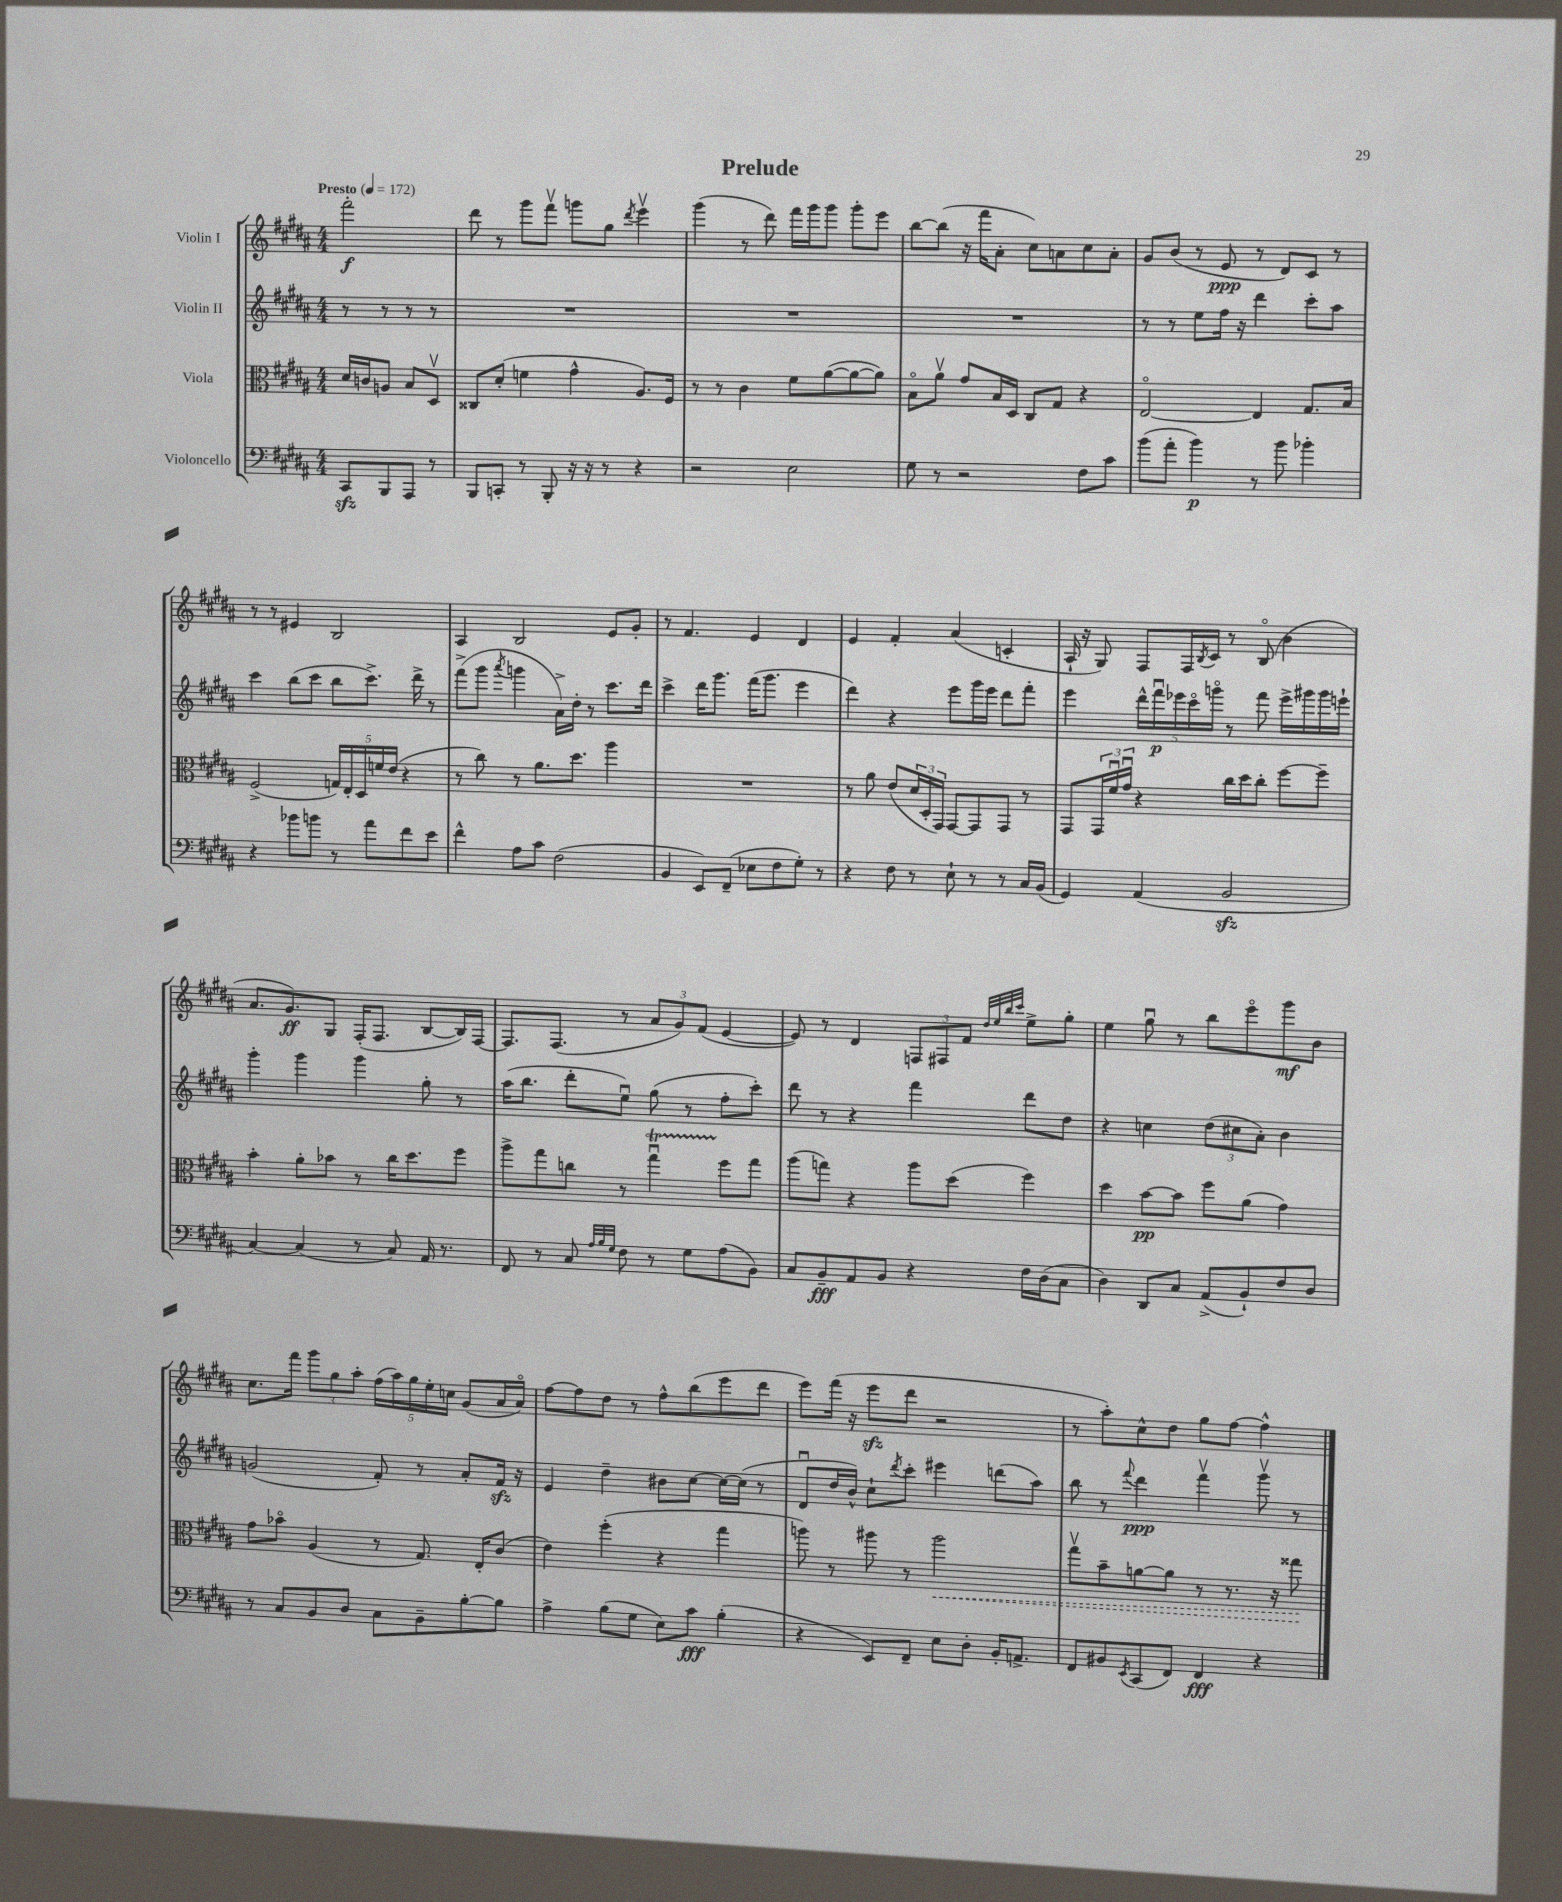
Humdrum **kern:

**kern	**kern	**kern	**kern
*staff4	*staff3	*staff2	*staff1
*clefF4	*clefC3	*clefG2	*clefG2
*k[f#c#g#d#a#]	*k[f#c#g#d#a#]	*k[f#c#g#d#a#]	*k[f#c#g#d#a#]
*M4/4	*M4/4	*M4/4	*M4/4
*MM172	*MM172	*MM172	*MM172
8CC#	16d#	8r	2fff#'
.	16c	.	.
8BBB	8A	8r	.
8AAA#	8B	8r	.
8r	8D#v	8r	.
=	=	=	=
8BBB	8C##	1r	8ddd#
8CC'	(8d#'	.	8r
8r	4f	.	8ggg#
8BBB'	.	.	8fff#v
16r	4g#^^	.	8ggg
16r	.	.	.
8r	.	.	8gg#
.	.	.	8qddd#
4r	8.A#)	.	4eeev
.	16F#	.	.
=	=	=	=
2r	8r	1r	(4ggg#
.	8r	.	.
.	4c#	.	8r
.	.	.	8ddd#)
2E	8f#	.	16fff#
.	.	.	16ggg#
.	([8a#	.	8ggg#
.	8a#_	.	8ggg#'
.	8a#])	.	8eee
=	=	=	=
8G#	8Bo	1r	[8bb
8r	8a#v	.	(8bb]
2r	8g#	.	16r
.	.	.	16fff#
.	16B	.	8a#'
.	16D#	.	.
.	8C#	.	8cc#)
.	8G#	.	8a
8F#	4r	.	8cc#
8c#	.	.	8a'
=	=	=	=
(8b	[2Eo	8r	8g#
8a#'	.	8r	(8b
4b)	.	8ee	8r
.	.	16ff#	8e
.	.	16r	.
8r	4E]	4ddd#	8r
8b	.	.	8d#)
4b-'	8.G#	8ccc#'	8c#
.	.	8aa#	8r
.	16B	.	.
=	=	=	=
4r	(2F#^	4ccc#	8r
.	.	.	8r
8b-	.	(8bb	4e#
8b	.	8ccc#	.
8r	20G)	8bb	2B
.	20E'	.	.
.	20D#	.	.
8a#	.	8.ccc#^)	.
.	20f	.	.
.	(20e	.	.
8f#	4r	.	.
.	.	16ddd#^	.
8e	.	8r	.
=	=	=	=
4f#^^	8r	(8fff#^	4A#
.	8cc#)	8ggg#	.
.	.	8qaaa#	.
8A#	8r	4ggg	2B
8c#	8.a#	.	.
(2F#	.	16a#^)	.
.	8.dd#	16dd#'	.
.	.	8r	.
.	4aa#	8.ccc#	8e
.	.	.	8g#'
.	.	16ddd#	.
=	=	=	=
4BB	1r	4ccc#^	8r
.	.	.	4.f#
8EE)	.	16ddd#	.
.	.	8.ggg#	.
(8FF#~	.	.	.
8E-	.	(16fff#	4e
.	.	8.ggg#	.
8F#	.	.	.
8G#')	.	4eee	4d#
8r	.	.	.
=	=	=	=
4r	8r	4ddd#)	4e
.	8a#	.	.
8F#	(8e	4r	4f#'
8r	24d#	.	.
.	24D#'	.	.
.	24GG#)	.	.
8E`	[8GG#	8eee	(4a#
8r	8GG#]	16ggg#	.
.	.	16eee	.
8r	8GG#	8ddd#	4c'
16C#	8r	8fff#'	.
(16BB	.	.	.
=	=	=	=
4GG#)	8GG#	4eee	16A#`
.	.	.	16r
.	24GG#	.	8G#)
.	24f#u	.	.
.	24g#u	.	.
(4AA#	4r	20ddd#^^	8F#
.	.	20fff#u	.
.	.	20eee-	.
.	.	.	16F#
.	.	20ccc#o	.
.	.	.	8qB
.	.	.	16c#
.	.	20gggo	.
2BB	16cc#	8r	8r
.	16dd#	.	.
.	8cc#'	8fff#	(8Bo
.	[8ff#	16eee-^	4b
.	.	16ggg#	.
.	8ff#~]	16ggg#	.
.	.	16eee`	.
=	=	=	=
[4C#)	4b'	4ggg#'	8.a#
.	.	.	8.g#)
(4C#]	8a#'	4ggg#	.
.	8b-	.	8G#
8r	8r	4ggg#	(16F#'
.	.	.	8.F#
8C#)	16cc#	.	.
.	8.dd#	.	.
16AA#	.	8gg#'	[8B
8.r	.	.	.
.	8ff#	8r	16B])
.	.	.	[16F#
=	=	=	=
8FF#	8aa#^	(16aa#	8.F#]
.	.	8.bb	.
8r	8gg#	.	.
.	.	.	(8.F#
8C#	8cc	8ddd#'	.
32qqA#	.	.	.
32qqB	.	.	.
32qqG#	.	.	.
8F#	8r	8eeu)	8r
8r	4gg#u	(8gg#	12a#
.	.	.	12g#)
8G#	.	8r	.
.	.	.	(12f#
(8A#	8ff#	8ff#'	[4e
8BB)	8gg#	8ccc#')	.
=	=	=	=
8C#	(8aa#	8ddd#	8e])
8BB~	8gg)	8r	8r
8AA#	4r	4r	4d#
8BB	.	.	.
4r	8aa#	4fff#	12F
.	.	.	12F#
.	(8dd#	.	.
.	.	.	12f#
.	.	.	32qqdd#
.	.	.	32qqee
.	.	.	32qqbb
.	.	.	32qqccc#
16F#	4ff#)	8ddd#	8ee^
(16D#	.	.	.
8C#	.	8dd#	8gg#'
=	=	=	=
4D#)	4dd#	4r	4ee
8DD#	[8b	4cc	8gg#u
8C#	8b]	.	8r
(8AA#^	8ff#	(12dd#	8bb
.	.	12cc#	.
8BB`)	(8a#	.	8eeeo
.	.	12a#')	.
8F#	4g#)	4b	8ggg#
8D#	.	.	8b
=	=	=	=
8r	8g#	(2g	8.cc#
8C#	8b-o	.	.
.	.	.	16fff#
8BB	(4A#	.	12ggg#
.	.	.	12gg#
8D#	.	.	.
.	.	.	12aa#'
8C#	8r	8f#')	(20ff#
.	.	.	20aa#)
.	.	.	20gg#
8BB~	8.G#)	8r	.
.	.	.	20ee'
.	.	.	20cc
[8B'	.	8a#'	(8g#
.	16E'	.	.
8B]	(8c#	16f#	16a#
.	.	16r	16a#o)
=	=	=	=
4A#^	4e)	4e	[8ff#
.	.	.	8ff#]
(8B	(4ff#'	4dd#~	8dd#
8G#	.	.	8r
8E)	4r	8b#	8ff#^^
8c#	.	[8cc#	(8bb
(4B'	4gg#	16cc#_	8eee
.	.	(16cc#]	.
.	.	8r	8ddd#
=	=	=	=
4r	8aa)	8d#u	8eee)
.	8r	16dd#	(16fff#
.	.	16b^^)	16r
8EE)	8aa#	8cc#`	8eee
.	.	8qddd#	.
8FF#~	8r	8ccc#'	8ddd#
8E	2aa#	4eee#	2r
8D#'	.	.	.
16BB'	.	(8ddd	.
8.AA^	.	.	.
.	.	8aa#)	.
=	=	=	=
8FF#	8gg#v	8bb	8r
8BB#	8b~	8r	8aa#')
8qEE	.	8qqfff#	.
(8CC#	[8a	4ddd#	8cc#^^
8FF#)	8a]	.	8dd#
4FF#	8r	4fff#v	8gg#
.	8.r	.	[8ff#
4r	.	8ggg#v	4ff#^^]
.	16r	.	.
.	8gg##	8r	.
==	==	==	==
*-	*-	*-	*-
